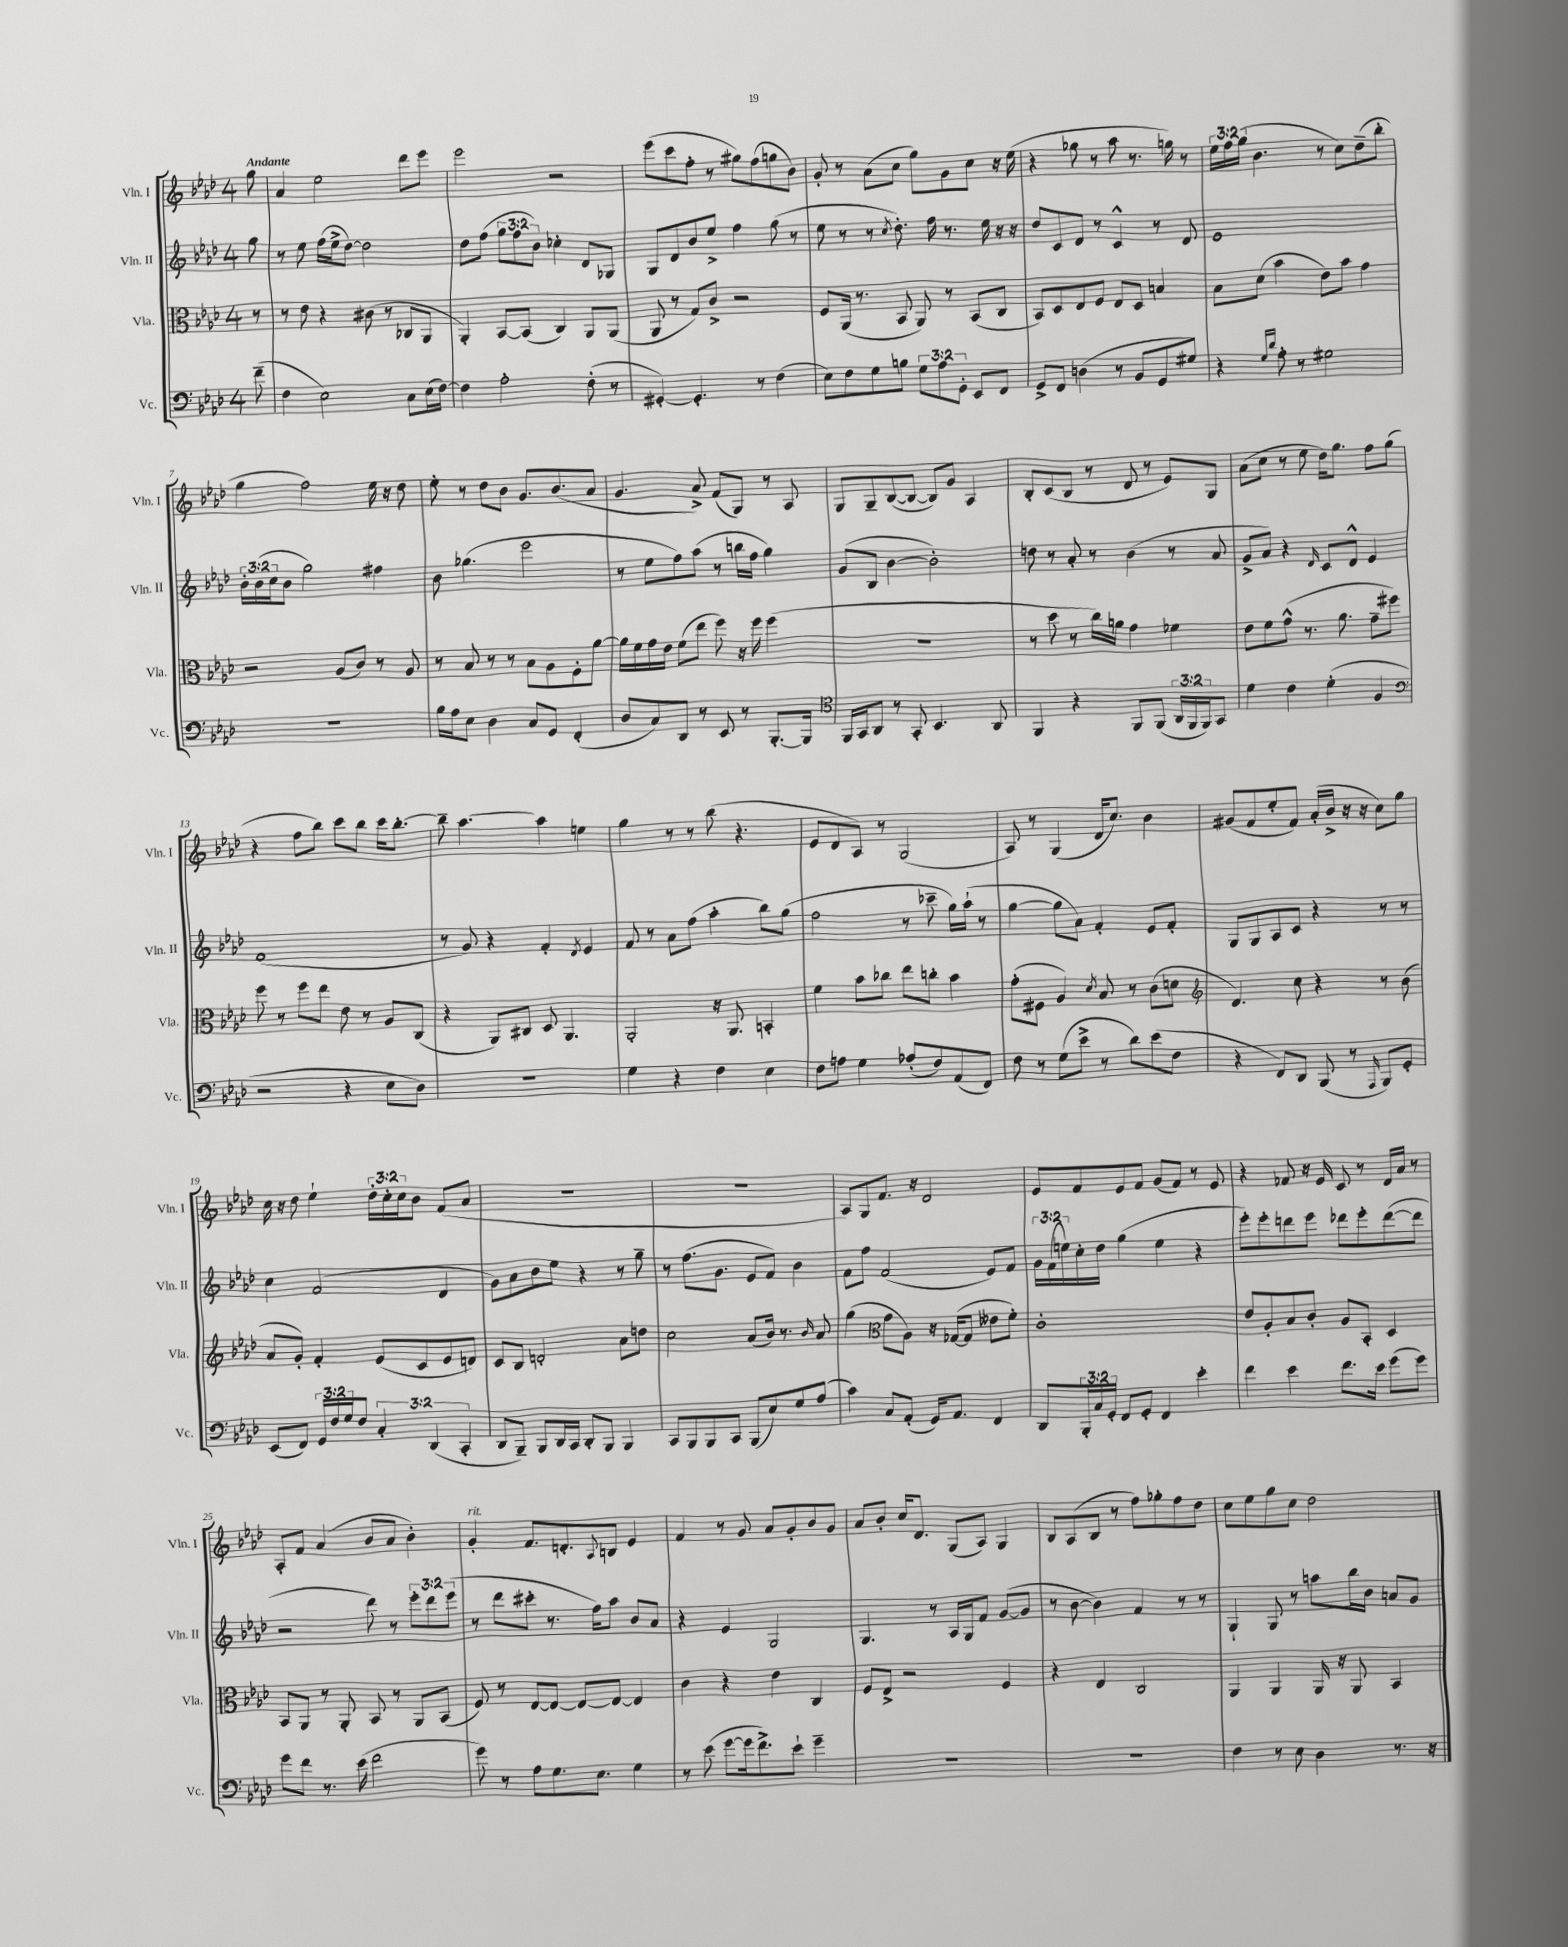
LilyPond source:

<<
\new StaffGroup <<
\new Staff = "s0" \with { instrumentName = "Vln. I" shortInstrumentName = "Vln. I" } {
    \clef treble \key aes \major \once \override Staff.TimeSignature.style = #'single-digit \time 4/4 \override Staff.TupletNumber.text = #tuplet-number::calc-fraction-text \partial 8 \tempo "Andante"
    g''8 |
    aes'4 ees''2 des'''8 ees'''8 |
    ees'''2 r2 |
    ees'''8( c'''8 f''8-. r8 gis''8) f''8( g''8 bes'8) |
    g'8-. r8 aes'8( c''8 g''8) g'8 c''8 r16 ees''16( |
    r4 ges''8 r8 aes''8 r8. g''16) r8 |
    \tuplet 3/2 { ees''16 f''16 g''16( } bes'4. r8 c''8) des''8--( bes''8-. |
    g''4 f''2) ees''16 r16 des''8 |
    ees''8-. r8 des''8 bes'8 g'8. bes'8.( aes'8 |
    g'4. aes'8->) f'8( g8) r8 aes8 |
    g8 g8-- bes8~( bes8~ bes8) g'8 aes4 |
    bes8-. c'8( bes8 r8 des'8 r8 ees'8) g8 |
    aes'8( c''8 r8 ees''8 des''16) g''8. f''8 g''8( |
    r4 f''8 bes''8) c'''8 bes''8 c'''16 bes''8.~-. |
    bes''8-- aes''4.~ aes''4 e''4 |
    g''4 r8 r8 bes''8( r4. |
    ees'8 des'8 aes8) r8 g2( |
    aes8) r8 g4( des'16 c''8.) bes'4 |
    gis'8( f'8 ees''8-. f'8) aes'16-.( bes'16-> r16 r16 c''8) g''8 |
    c''16 r16 des''8 ees''4-! \tuplet 3/2 { des''16-. c''16-. c''16 } bes'8 f'8( aes'8 |
    R1 |
    R1 |
    aes8) g8 f'8. r16 des'2 |
    ees'8 f'8 ees'8 f'8 g'8( f'8) r8 ees'8 |
    r4 fes'8 r16 ees'16 c'8 r8 des'16 aes'16 r8 |
    aes8-. f'8 aes'4( bes'8 aes'8 bes'4-.) |
    g'4-.^\markup { \italic "rit." } f'8. d'8.-. \appoggiatura { aes8 } b8 ees'4 |
    f'4 r8 g'8 aes'8 g'8-. bes'8 g'8 |
    aes'8 bes'8-. c''16 des'8. g8( aes8) g4 |
    bes8 aes8( bes8 r8 f''8) ges''8-. f''8 des''8 |
    c''8 ees''8 g''8 c''8 des''2 \bar "|." |
}
\new Staff = "s1" \with { instrumentName = "Vln. II" shortInstrumentName = "Vln. II" } {
    \clef treble \key aes \major \once \override Staff.TimeSignature.style = #'single-digit \time 4/4 \override Staff.TupletNumber.text = #tuplet-number::calc-fraction-text \partial 8
    g''8 |
    r8 ees''8 f''16( ees''16-> des''8~) des''2 |
    des''8 f''8( \tuplet 3/2 { g''8 f''8 bes'8) } ces''4-. des'8 ges8 |
    g8 des'8 bes'8 ees''8-> f''4 g''8( r8 |
    ees''8 r8 r8 \acciaccatura { c''8 } des''8.-.) f''16 r8. ees''16 r16 r16 |
    des''8 c'8 des'8 r8 c'4-^ r8 des'8 |
    ees'1 |
    \tuplet 3/2 { bes'16-. bes'16( c''16 } bes'8 g''2) fis''4 |
    bes'8 ges''4.( ees'''2 |
    r8 ees''8 f''8) aes''8( r8 b''16 f''16 g''4) |
    g'8( bes8 bes'4~ bes'2-.) |
    d''8 r8 aes'8-. r8 bes'4( r8 aes'8 |
    g'8-> aes'8) r4 \grace { des'16 } c'8 des'8-^ ees'4 |
    f'1( |
    r8 g'8) r4 f'4-. \acciaccatura { des'8 } ees'4 |
    f'8 r8 aes'8 f''8( aes''4-. bes''8) g''8( |
    f''2 r8 ces'''8-- g''16) aes''16-!( r8 |
    g''4~ g''8 aes'8) f'4-. ees'8 f'8-. |
    g8 g8 aes8 c'8 r4 r8 r8 |
    c''4 f'2( des'4 |
    g'8) aes'8 bes'8 ees''8 r4 r8 g''8-- |
    r8 f''8.( g'8. ees'8 f'8) bes'4 |
    f'8 f''8 f'2( ees'8) f'8 |
    \tuplet 3/2 { g'16 f'16( e''16) } c''16-. des''16 g''4( e''4 r4 |
    ees'''8-.) ees'''8-. d'''8 ees'''8 des'''8 ees'''8-. des'''8~( des'''8 |
    r2 des'''8) r8 \tuplet 3/2 { ees'''8-. des'''8 ees'''8( } |
    r8 des'''8 cis'''8-. r8. f''16) aes''8 bes'8 aes'8 |
    r4 ees'4 g2 |
    g4. r8 aes16 g16 f'8 g'8~( g'8 |
    r8 bes'8~ bes'4) f'4 r8 r8 |
    g4-! g8 r8 a''8 bes''16 bes'16 a'8 g'8 \bar "|." |
}
\new Staff = "s2" \with { instrumentName = "Vla." shortInstrumentName = "Vla." } {
    \clef alto \key aes \major \once \override Staff.TimeSignature.style = #'single-digit \time 4/4 \partial 8
    r8 |
    r8 ees'8 r4 cis'8( r8 ces8 aes,8 |
    aes,4-.) bes,8~ bes,8( c4) aes,8 aes,8( |
    aes,8 r8 g8) c'8-> r2 |
    f8 aes,16( r8. bes,8 aes,8) r8 bes,8( c8 |
    bes,8) des8 ees8 f8 ees8 des8 b4 |
    bes8 des'8( bes'4 ees'8) bes'8 g'4 |
    r2 aes8( c'8) r8 aes8 |
    r8 bes8 r8 r8 bes8 aes8 f8-. aes'8~ |
    aes'16 f'16 g'16 ees'16 f'8( ees''8 f''8) r16 f''16 f''4( |
    R1 |
    r8 des''8 r8 c''16) a'16 g'4 fes'4 |
    ees'8 f'8 g'8-^( r8. aes'8. g'8-- fis''8) |
    f''8 r8 f''8 ees''8 ees'8 r8 aes8 c8( |
    r4 aes,8) cis8 des8 aes,4. |
    aes,2-. r16 aes,8. b,4-. |
    f'4 bes'8 ces''8 ees''8 c''8-. bes'4 |
    g'8-.( fis8 aes4) \acciaccatura { des'8 } bes8 r8 c'8( d'8 |
    \clef treble des'4.) c''8 r4 r8 bes'8( |
    aes'8 g'8-.) f'4-. ees'8( c'8 ees'8 d'8) |
    c'8 bes8 d'2-. aes'8 d''8 |
    c''2 aes'8( bes'16) r8. \grace { bes'16 } aes'8 |
    g''4( \clef alto g'8 aes8) r16 ges16~( ges8 eeses'8 f'8-.) |
    c'1-. |
    ees'8 aes8-. bes8 c'8-. aes8 bes,8-. des4 |
    bes,8 aes,8 r8 aes,8-. bes,8 r8 aes,8 bes,8( |
    f8) r8 ees8~ ees8~ ees8~ ees8~ ees4 |
    c'4 r4 ees'4 c4 |
    f8 ees8-> r2 f4 |
    r4 ees4 c2 |
    aes,4 aes,4 aes,16 r16 aes,8 bes,4 \bar "|." |
}
\new Staff = "s3" \with { instrumentName = "Vc." shortInstrumentName = "Vc." } {
    \clef bass \key aes \major \once \override Staff.TimeSignature.style = #'single-digit \time 4/4 \override Staff.TupletNumber.text = #tuplet-number::calc-fraction-text \partial 8
    f'8--( |
    f4 ees2) c8 ees16( f16~) |
    f4 aes2-. f8-.( r8 |
    gis,4~-.) gis,4.-. r8 f4( |
    ees8) f8 g8 b8 \tuplet 3/2 { g8 aes8 g,8-. } ees,8 f,8 |
    g,8-> f,8 d4( r8 bes,8 g,8 gis8) |
    r4 \grace { g16 des'16 } aes8-. r8 gis2 |
    R1 |
    bes16 aes16 ees8 des4 c8 g,8 f,4-.( |
    des8 c8) des,8 r8 ees,8 r8 bes,,8.~-. bes,,16 |
    \clef tenor f,16 g,16 aes,8 r8 g,8-. bes,4. aes,8 |
    f,4 r4 f,8 f,8( \tuplet 3/2 { aes,16 f,16 f,16) } g,8 |
    des'4 c'4 des'4-.( f4 |
    \clef bass r2 r4 ees8 des8) |
    R1 |
    g4 r4 f4 ees4 |
    f8 a8 g4 aes8-.( f8) aes,8( f,8) |
    f8 r8 g8( ees'8-> r8 des'8) ees'8( f8 |
    r4 f,8) des,8 bes,,8( r8 \grace { aes,,16 } bes,,8) g,8-. |
    ees,8( f,8) \tuplet 3/2 { g,16 f16 g16 } f8 \tuplet 3/2 { c4-. des,4( c,4-. } |
    des,8 bes,,8--) bes,,8 des,16 c,16 des,8-. bes,,8 bes,,4 |
    c,8 bes,,8 bes,,8 c,8 bes,,8( ees8) g8 aes8( |
    c'4) c8 aes,8-.( g,16) aes,8. f,4 |
    des,8 \tuplet 3/2 { bes,,16-. c16 g,16-. } f,8 g,8-. f,4 ees'4-. |
    f'4 ees'4 f'8. ees'16 g'8( g'8) |
    g'8 f'8 r8. ees'16( f'2 |
    g'8) r8 aes8 g8. ees8. g4 |
    r8 ees'8( g'8~ g'16 f'8.->) ees'8-! g'4-- |
    R1 |
    R1 |
    f4 r8 ees8 des4 r8. r16 \bar "|." |
}
>>
>>
